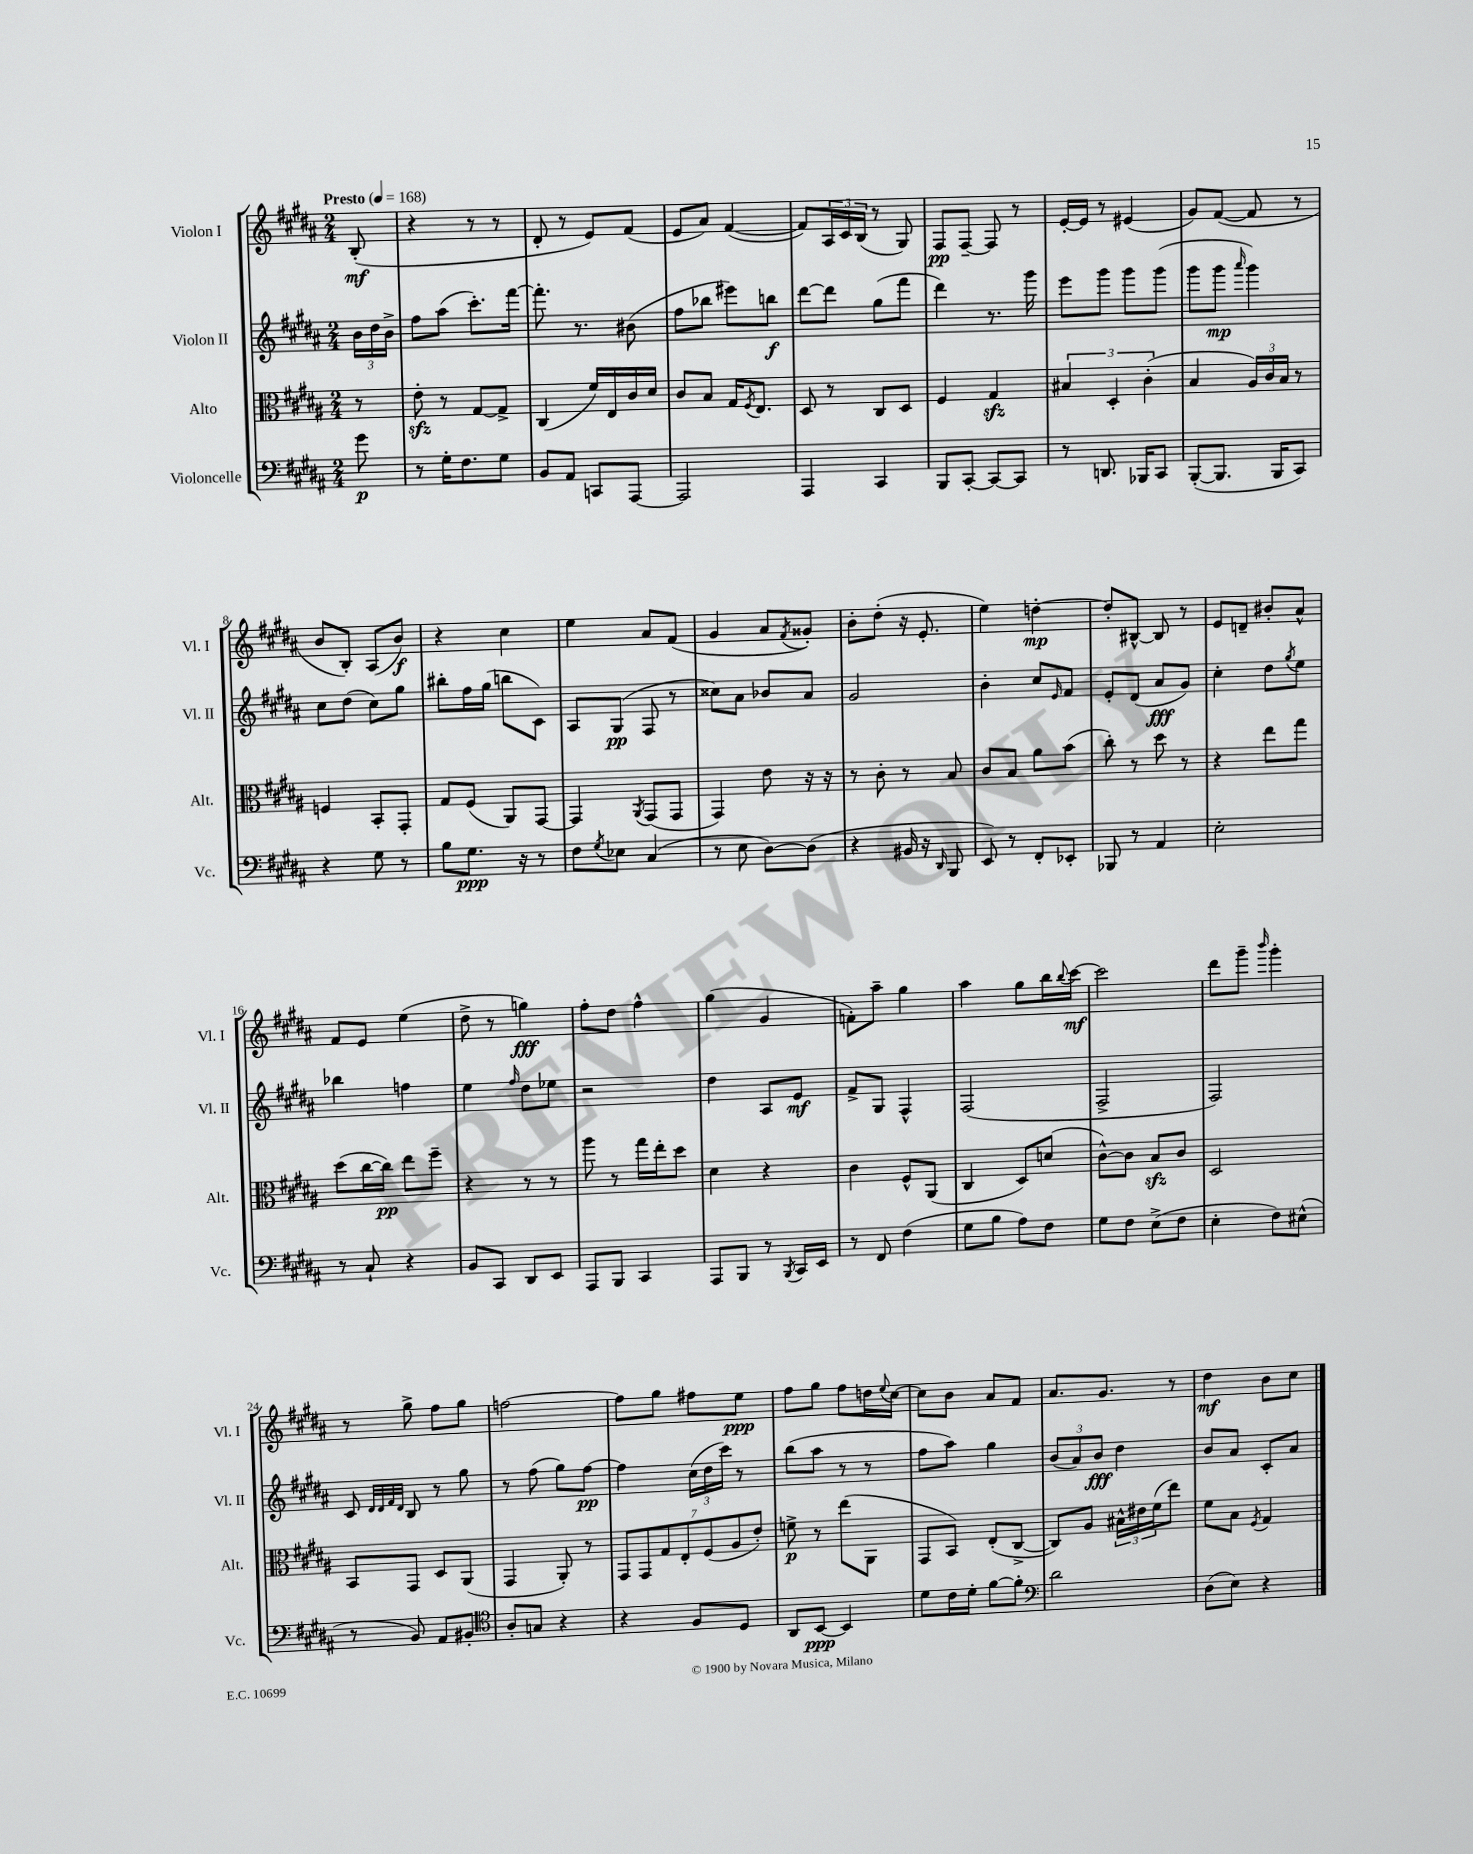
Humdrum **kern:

**kern	**dynam	**kern	**dynam	**kern	**dynam	**kern	**dynam
*part4	*part4	*part3	*part3	*part2	*part2	*part1	*part1
*staff4	*staff4	*staff3	*staff3	*staff2	*staff2	*staff1	*staff1
*I"Violoncelle	*	*I"Alto	*	*I"Violon II	*	*I"Violon I	*
*I'Vc.	*	*I'Alt.	*	*I'Vl. II	*	*I'Vl. I	*
*clefF4	*	*clefC3	*	*clefG2	*	*clefG2	*
*k[f#c#g#d#a#]	*	*k[f#c#g#d#a#]	*	*k[f#c#g#d#a#]	*	*k[f#c#g#d#a#]	*
*M2/4	*	*M2/4	*	*M2/4	*	*M2/4	*
*MM168	*	*MM168	*	*MM168	*	*MM168	*
=	=	=	=	=	=	=	=
!	!	!	!	!	!	!LO:TX:a:B:t=Presto	!
8g#\	p	8r	.	24b\LL	.	(8B'/	mf
.	.	.	.	24dd#\	.	.	.
.	.	.	.	24b^\JJ	.	.	.
=1	=1	=1	=1	=1	=1	=1	=1
8r	.	8ezz'\	.	8ff#\L	.	4r	.
16G#'\KL	.	8r	.	(8aa#\J	.	.	.
8.F#\	.	.	.	.	.	.	.
.	.	[8G#/L	.	8.ccc#'\L)	.	8r	.
8G#\J	.	8G#^/J]	.	.	.	8r	.
.	.	.	.	[16fff#\Jk	.	.	.
=2	=2	=2	=2	=2	=2	=2	=2
8BB/L	.	(4C#/	.	8.fff#'\]	.	8d#'/	.
8AA#/J	.	.	.	.	.	8r	.
.	.	.	.	8.r	.	.	.
8CCn/L	.	16f#/LL)	.	.	.	8e/L)	.
.	.	16E/	.	.	.	.	.
[8AAA#/J	.	16c#/	.	(8b#X\	.	(8f#/J	.
.	.	16d#/JJ	.	.	.	.	.
=3	=3	=3	=3	=3	=3	=3	=3
2AAA#/]	.	8c#/L	.	8ff#\L	.	8e/L	.
.	.	8B/J	.	8bb-X\J	.	8a#/J)	.
.	.	16G#/KL	.	8eee#X\L)	.	([4f#/	.
.	.	8qF#/	.	.	.	.	.
.	.	8.E/J	.	.	.	.	.
.	.	.	.	8bbn\J	f	.	.
=4	=4	=4	=4	=4	=4	=4	=4
4AAA#/	.	8D#/	.	[8ddd#\L	.	8f#/L])	.
.	.	8r	.	8ddd#\J]	.	24A#/L	.
.	.	.	.	.	.	24c#/	.
.	.	.	.	.	.	(24B/JJ	.
4CC#/	.	8C#/L	.	(8gg#\L	.	8r	.
.	.	8D#/J	.	8fff#\J	.	8G#/)	.
=5	=5	=5	=5	=5	=5	=5	=5
8BBB/L	.	4F#/	.	4ddd#\)	.	8F#/L	pp
[8CC#'/J	.	.	.	.	.	[8F#~/J	.
8CC#/L_	.	4G#zz/	.	8.r	.	8F#/]	.
8CC#/J]	.	.	.	.	.	8r	.
.	.	.	.	16ggg#\	.	.	.
=6	=6	=6	=6	=6	=6	=6	=6
8r	.	6B#X/	.	8eee\L	.	[16e'/LL	.
.	.	.	.	.	.	16e/JJ]	.
8.DDn/	.	.	.	8ggg#\J	.	8r	.
.	.	6D#'/	.	.	.	.	.
.	.	.	.	8ggg#\L	.	(4e#X/	.
16BBB-X/KL	.	.	.	.	.	.	.
.	.	(6c#'\	.	.	.	.	.
8CC#/J	.	.	.	(8ggg#\J	.	.	.
=7	=7	=7	=7	=7	=7	=7	=7
([8BBB'/L	.	4B/	.	8ggg#\L	.	8g#/L)	.
8.BBB/J]	.	.	.	8ggg#\J	mp	([8f#/J	.
.	.	.	.	16qqaaa#/	.	.	.
.	.	24A#/LL)	.	4ggg#\)	.	8f#/]	.
.	.	24c#/	.	.	.	.	.
16BBB/KL	.	.	.	.	.	.	.
.	.	24B/JJ	.	.	.	.	.
8CC#/J)	.	8r	.	.	.	8r	.
!!LO:LB:g=z
=8	=8	=8	=8	=8	=8	=8	=8
4r	.	4Fn/	.	8cc#\L	.	8b/L	.
.	.	.	.	(8dd#\J	.	8B'/J)	.
8G#\	.	8BB'/L	.	8cc#\L)	.	(8A#/L	.
8r	.	8GG#'/J	.	8gg#\J	.	8b/J)	f
=9	=9	=9	=9	=9	=9	=9	=9
8B\L	.	8G#/L	.	8bb#X'\L	.	4r	.
8.G#\J	ppp	(8F#/J	.	16ff#\L	.	.	.
.	.	.	.	(16gg#\JJ	.	.	.
.	.	8AA#/L)	.	8bbn\L	.	4cc#\	.
16r	.	.	.	.	.	.	.
8r	.	[8GG#/J	.	8c#\J)	.	.	.
=10	=10	=10	=10	=10	=10	=10	=10
8F#\L	.	4GG#/]	.	8A#/L	.	4ee\	.
8qG#/	.	.	.	.	.	.	.
8E-X\J	.	.	.	(8G#/J	pp	.	.
.	.	8qAA#/	.	.	.	.	.
(4C#/	.	(8GG#/L	.	8F#/	.	8a#/L	.
.	.	8GG#/J	.	8r	.	(8f#/J	.
=11	=11	=11	=11	=11	=11	=11	=11
8r	.	4GG#/)	.	8cc##X\L)	.	4g#/	.
8E\	.	.	.	8a#\J	.	.	.
[8D#\L)	.	8e\	.	8b-X/L	.	8a#/L	.
.	.	.	.	.	.	8qf#/	.
(8D#\J]	.	16r	.	8a#/J	.	8g##X'/J)	.
.	.	16r	.	.	.	.	.
=12	=12	=12	=12	=12	=12	=12	=12
4r	.	8r	.	2g#/	.	8b'\L	.
.	.	8c#'\	.	.	.	(8dd#'\J	.
16BB#X/	.	8r	.	.	.	16r	.
16r	.	.	.	.	.	8.e'/	.
16qqDD#/	.	.	.	.	.	.	.
8BBB/	.	8B/	.	.	.	.	.
=13	=13	=13	=13	=13	=13	=13	=13
8EE/)	.	8c#/L	.	4b'\	.	4ee\)	.
8r	.	8B/J	.	.	.	.	.
8FF#'/L	.	8a#\L	.	8cc#/L	.	[4ddn'\	mp
.	.	.	.	16qqe/	.	.	.
8EE-X'/J	.	(8b\J	.	8f#/J	.	.	.
=14	=14	=14	=14	=14	=14	=14	=14
8BBB-X/	.	8cc#'\)	.	8e'/L	.	8dd'/L]	.
8r	.	8r	.	(8d#/J	.	[8B#X^^/J	.
4AA#/	.	8dd#\	.	8a#/L	fff	8B#/]	.
.	.	8r	.	8g#/J)	.	8r	.
=15	=15	=15	=15	=15	=15	=15	=15
2E'\	.	4r	.	4cc#'\	.	8e/L	.
.	.	.	.	.	.	8dn~/J	.
.	.	8ee\L	.	8dd#\L	.	8b#X'/L	.
.	.	.	.	8qgg#/	.	.	.
.	.	8gg#\J	.	8ee\J	.	8a#^^/J	.
!!LO:LB:g=z
=16	=16	=16	=16	=16	=16	=16	=16
8r	.	(8dd#\L	.	4bb-X\	.	8f#/L	.
8C#`/	.	[16cc#\L	.	.	.	8e/J	.
.	.	16cc#\JJ])	pp	.	.	.	.
4r	.	8ee\L	.	4ffn\	.	(4ee\	.
.	.	8ff#~\J	.	.	.	.	.
=17	=17	=17	=17	=17	=17	=17	=17
8BB/L	.	4r	.	4ee\	.	8dd#^\	.
8CC#/J	.	.	.	.	.	8r	.
.	.	.	.	16qqff#/	.	.	.
8DD#/L	.	8r	.	8dd#\L	.	4ggn\)	fff
8EE/J	.	8r	.	8ee-X\J	.	.	.
=18	=18	=18	=18	=18	=18	=18	=18
8AAA#/L	.	8aa#\	.	2r	.	8ff#'\L	.
8BBB/J	.	8r	.	.	.	8dd#\J	.
4CC#/	.	16gg#\LL	.	.	.	4ff#^^\	.
.	.	16ee'\J	.	.	.	.	.
.	.	8dd#\J	.	.	.	.	.
=19	=19	=19	=19	=19	=19	=19	=19
8AAA#/L	.	4d#\	.	4dd#\	.	(4gg#\	.
8BBB/J	.	.	.	.	.	.	.
8r	.	4r	.	8A#/L	.	4g#/	.
8qBBB/	.	.	.	.	.	.	.
16CC#/LL	.	.	.	8e/J	mf	.	.
16EE/JJ	.	.	.	.	.	.	.
=20	=20	=20	=20	=20	=20	=20	=20
8r	.	4c#\	.	8f#^/L	.	8fn'\L)	.
8FF#/	.	.	.	8G#/J	.	8aa#~\J	.
(4F#\	.	8F#^^/L	.	4F#^^/	.	4gg#\	.
.	.	(8AA#/J	.	.	.	.	.
=21	=21	=21	=21	=21	=21	=21	=21
8G#\L	.	4C#/	.	(2F#/	.	4aa#\	.
8B\J	.	.	.	.	.	.	.
8A#\L)	.	8D#/L)	.	.	.	8gg#\L	.
8F#\J	.	(8dn/J	.	.	.	16bb\L	.
.	.	.	.	.	.	8qqbb/	.
.	.	.	.	.	.	[16ccc#\JJ	mf
=22	=22	=22	=22	=22	=22	=22	=22
8G#\L	.	[8c#^^\L)	.	2F#^/	.	2ccc#\]	.
8F#\J	.	8c#\J]	.	.	.	.	.
(8E^\L	.	8Bzz/L	.	.	.	.	.
8F#\J	.	8c#/J	.	.	.	.	.
=23	=23	=23	=23	=23	=23	=23	=23
4E'\	.	2D#/	.	2F#/)	.	8ddd#\L	.
.	.	.	.	.	.	8ggg#~\J	.
.	.	.	.	.	.	16qqbbb/	.
8F#\L)	.	.	.	.	.	4ggg#'\	.
(8E#X^^\J	.	.	.	.	.	.	.
!!LO:LB:g=z
=24	=24	=24	=24	=24	=24	=24	=24
8r	.	8BB/L	.	8c#/	.	8r	.
.	.	.	.	32qqd#/LLL	.	.	.
.	.	.	.	32qqd#/	.	.	.
.	.	.	.	32qqf#/	.	.	.
.	.	.	.	32qqd#/JJJ	.	.	.
8BB/)	.	8GG#/J	.	8B/	.	8gg#^\	.
8AA#/L	.	8D#/L	.	8r	.	8ff#\L	.
8BB#X'/J	.	(8AA#/J	.	8gg#\	.	8gg#\J	.
=25	=25	=25	=25	=25	=25	=25	=25
*clefC4	*	*	*	*	*	*	*
8A#'/L	.	4GG#/	.	8r	.	[2ffn\	.
8Gn/J	.	.	.	(8ff#\	.	.	.
4r	.	8AA#'/)	.	8gg#\L)	.	.	.
.	.	8r	.	[8ff#\J	pp	.	.
=26	=26	=26	=26	=26	=26	=26	=26
4r	.	14GG#/L	.	4ff#\]	.	8ff\L]	.
.	.	14GG#/	.	.	.	.	.
.	.	.	.	.	.	8gg#\J	.
.	.	14G#/	.	.	.	.	.
.	.	14E'/	.	.	.	.	.
8F#/L	.	.	.	(24cc#\LL	.	8ff#X\L	.
.	.	(14F#/	.	.	.	.	.
.	.	.	.	24dd#\	.	.	.
.	.	.	.	24ccc#\JJ)	.	.	.
.	.	14A#/	.	.	.	.	.
8D#/J	.	.	.	8r	.	8ee\J	ppp
.	.	14e'/J)	.	.	.	.	.
=27	=27	=27	=27	=27	=27	=27	=27
8AA#/L	.	8fn^\	p	(8bb\L	.	8ff#\L	.
[8BB/J	ppp	8r	.	8aa#\J	.	8gg#\J	.
4BB/]	.	(8ee\L	.	8r	.	8ff#\L	.
.	.	8AA#\J	.	8r	.	16ddn\L	.
.	.	.	.	.	.	8qqee/	.
.	.	.	.	.	.	[16cc#\JJ	.
=28	=28	=28	=28	=28	=28	=28	=28
8d#\L	.	8GG#/L	.	8ff#\L	.	8cc#\L]	.
16c#\L	.	8BB/J)	.	8aa#\J)	.	8b\J	.
16d#'\JJ	.	.	.	.	.	.	.
[8f#\L	.	(8E'/L	.	4gg#\	.	8a#/L	.
8f#'\J]	.	[8C#^/J	.	.	.	8f#/J	.
=29	=29	=29	=29	=29	=29	=29	=29
*clefF4	*	*	*	*	*	*	*
2d#\	.	8C#/L])	.	(12b/L	.	8.a#/L	.
.	.	.	.	12a#/)	.	.	.
.	.	8A#/J	.	.	.	.	.
.	.	.	.	12b/J	fff	.	.
.	.	.	.	.	.	8.g#/J	.
.	.	24B#X^^\LL	.	4dd#\	.	.	.
.	.	24e#X\	.	.	.	.	.
.	.	(24f#\J	.	.	.	.	.
.	.	8ee\J)	.	.	.	8r	.
=30	=30	=30	=30	=30	=30	=30	=30
(8D#\L	.	8f#\L	.	8b/L	.	4dd#\	mf
8E\J)	.	8B\J	.	8a#/J	.	.	.
.	.	8qF#/	.	.	.	.	.
4r	.	4G#/	.	8c#'/L	.	8b\L	.
.	.	.	.	8a#/J	.	8cc#\J	.
==	==	==	==	==	==	==	==
*-	*-	*-	*-	*-	*-	*-	*-
